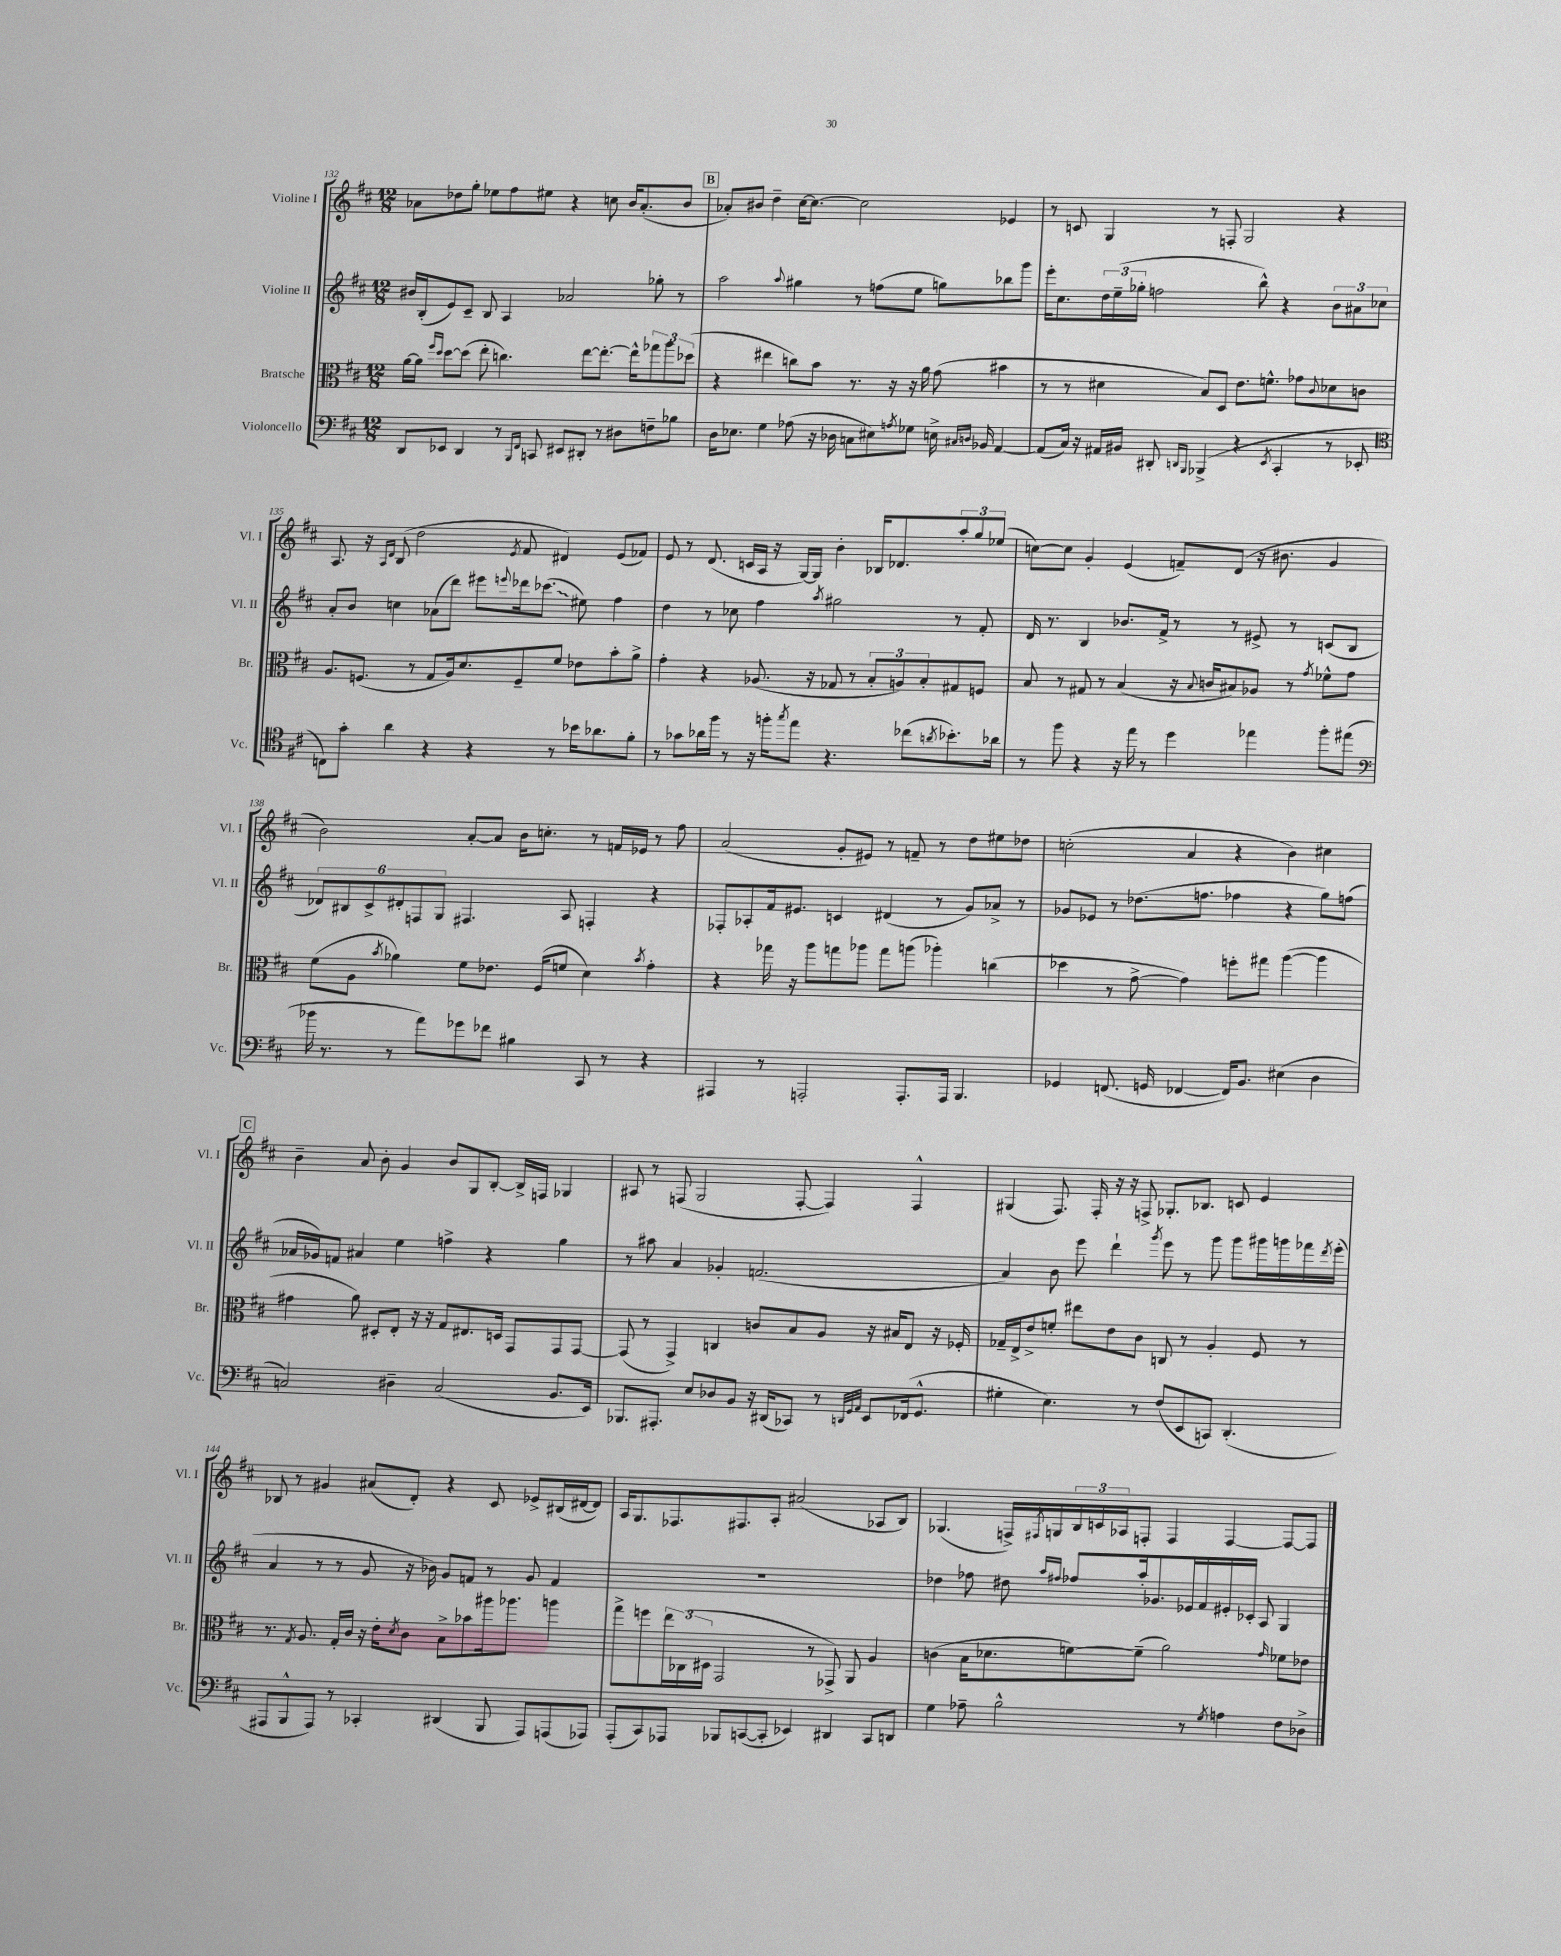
<<
\new StaffGroup <<
\new Staff = "s0" \with { instrumentName = "Violine I" shortInstrumentName = "Vl. I" } {
    \clef treble \key d \major \numericTimeSignature \time 12/8
    aes'8 des''8 g''8-. ees''8 fis''8 eis''8 r4 c''8 b'16 aes'8.-.( b'8 |
    \mark \markup { \box "B" } aes'8-.) bis'8 d''4-- cis''16~ cis''8.~ cis''2 ees'4 |
    r8 c'8 g4 r8 f8-. g2 r4 |
    a8. r16 \grace { a16 d'16 } b8( d''2 \acciaccatura { e'8 } fis'8 dis'4) e'8( fes'8) |
    e'8 r8 d'8.( c'16 a16 r16 g16~) g16 b'4-. bes16 des'8. \tuplet 3/2 { a''8-. g''8 ees''8( } |
    c''8~) c''8 g'4-. e'4( f'8--) d'8( r16 bis'8. g'4 |
    b'2) a'8~-. a'8 b'16 c''8.-. r8 f'16 ees'16 r8 fis''8 |
    a'2( g'8-. eis'8) r8 f'8-- r8 d''8 eis''8 des''8 |
    c''2-.( a'4 r4 b'4) cis''4 |
    \mark \markup { \box "C" } b'4-- a'8 b'8-. g'4 b'8 g8 b8~-. b16-> f16 ges4 |
    ais8 r8 f8( g2 f8~-. f4) f4-^ |
    gis4( fis8.) fis16-. r16 r16 f8-> ges8.-. bes8. c'8 e'4 |
    bes8 r8 gis'4 ais'8( d'8-.) r4 cis'8 ees'8-> bis16( dis'16~ dis'8) |
    a16 g8. fes8. fis8. a8-. ais'2( aes8 b8) |
    ges4.( f16->) \acciaccatura { fis8 } g16 \tuplet 3/2 { b16 c'16 aes16 } f8-. f4 f4~ f8~ f8 \bar "|." |
}
\new Staff = "s1" \with { instrumentName = "Violine II" shortInstrumentName = "Vl. II" } {
    \clef treble \key d \major \numericTimeSignature \time 12/8
    bis'16 b16-.( e'8) cis'8-- b8 a4 aes'2 ges''8-. r8 |
    \mark \markup { \box "B" } a''2 \appoggiatura { a''8 } gis''4 r8 f''8( e''8 g''8) bes''8 g'''8 |
    e'''16-. cis''8. \tuplet 3/2 { d''16 e''16--( ges''16-. } f''2 b''8-^) r4 \tuplet 3/2 { b'8 ais'8 ces''8 } |
    a'8-. b'8 c''4 aes'8( d'''8) eis'''8 \appoggiatura { e'''8 } des'''16 \once \override Glissando.style = #'zigzag ces'''8.\glissando( eis''8) fis''4 |
    d''4 r8 ces''8 fis''4 \acciaccatura { a''8 } gis''2 r8 fis'8-. |
    d'16 r8. b4 bes'8. fis'16-> r8 r8 eis'8-> r8 c'8( b8 |
    \tuplet 6/4 { des'8) bis8 cis'8-> dis'8-. f8 g8 } fis4. a8 f4-. r4 |
    fes8-. aes8-. fis'16 eis'8. c'4 dis'4( r8 g'8) aes'8-> r8 |
    ges'8 ees'8 r8 des''8.( f''8. fes''4 r4 g''8) f''8( |
    \mark \markup { \box "C" } aes'16 ges'16) f'8 ais'4 e''4 f''4-> r4 g''4 |
    r8 ais''8 a'4 ges'4-. f'2.( |
    a'4) b'8 e'''8 d'''4-! \acciaccatura { g'''8 } e'''8 r8 g'''8 g'''8 gis'''16 g'''16 fes'''16 \acciaccatura { d'''8 } e'''16-.( |
    a'4 r8 r8 g'8 r16 bes'16) g'8 f'8 r8 g'8 f'4 |
    R1. |
    des''4 fes''8 dis''8 \grace { a''16 fis''16 } fes''8 a''16-. ges'8. ees'16 fis'16 eis'16-. ces'16-. a8 g4 \bar "|." |
}
\new Staff = "s2" \with { instrumentName = "Bratsche" shortInstrumentName = "Br." } {
    \clef alto \key d \major \numericTimeSignature \time 12/8
    a'16~ a'16 \grace { fis''16 d''16 } d''8~ d''8( e''8-. c''4.) e''8~ e''8.~-. e''16-^ \tuplet 3/2 { ges''8 a''8 des''8( } |
    \mark \markup { \box "B" } r4 eis''4 c''8) b'8 r8. r16 r16 a'16 g'8( bis'4 |
    r8 r8 dis'4 b8) d8 e'8. f'8.-^ ges'8 \appoggiatura { cis'8 } des'8 c'8 |
    a8. f8.( r8 g8 a16) d'8. f8-- fis'8 ees'8 b'8-. a'8-> |
    g'4-. r4 aes8.( r16 ges8 r8 \tuplet 3/2 { b8-. a8) b8-. } gis8 f8 |
    b8 r8 gis8 r8 b4( r16 \appoggiatura { b8 } c'16 bis8) aes8 r8 \acciaccatura { g'8 } fes'8-^ g'8 |
    fis'8( a8 \acciaccatura { b'8 } aes'4) fis'8 ees'8. fis16( f'8 d'4) \acciaccatura { b'8 } g'4-. |
    r4 ges''16 r16 a''8 g''8 aes''8 g''8 a''8( aes''4-.) c''4( |
    des''4 r8 g'8~-> g'4) f''8-. gis''8 a''4~( a''4 |
    \mark \markup { \box "C" } gis'4 a'8) dis8-. e8-. r16 r16 g8 eis8. d16 g,8 g,8 g,8~ |
    g,8( r8 g,4->) c4 c'8 b8 a8 r16 bis16 e8 r16 fes16-. |
    ges16-- e16-> e'8-> f'8-. eis''8 e'8 cis'8 c8 r8 a4-. fis8 r8 |
    r8. \acciaccatura { g8 } a8. g16-. cis'16 r16 e'16-. \acciaccatura { d'8 } cis'8 b8-> bes'8 ais''16 aes''8. a''4 |
    g''8-> f''8 \tuplet 3/2 { e''16 ces16( dis16 } g,2 r8 ges,8->) a,8 a4 |
    c'4( b16 des'8. f'8~) f'8--( a'2) \grace { g'16 } fes'8 ees'8 \bar "|." |
}
\new Staff = "s3" \with { instrumentName = "Violoncello" shortInstrumentName = "Vc." } {
    \clef bass \key d \major \numericTimeSignature \time 12/8
    d,8 ees,8 d,4 r8 \grace { b,,16 fis,16 } c,8 eis,8 dis,8-. r8 dis8 f8-- bes8 |
    \mark \markup { \box "B" } d16 ees8. g4 aes8( r16 des16 c8 eis8) \acciaccatura { a8 } ges8 e16-> \grace { cis16 d16 } bes,16 a,4~ |
    a,8( cis16) r16 ais,16 bis,16 dis,8-. \grace { d,16 b,,16 } bes,,4->( r4 \acciaccatura { e,8 } cis,4-. r8 ees,8-. |
    \clef tenor c8) g'8-. a'4 r4 r4 r8 bes'16 aes'8. fis'8-. |
    r8 ges'8 aes'16 fis''16 r8 r16 f''16-. \acciaccatura { g''8 } e''8 r4. ces''8( \acciaccatura { a'8 } bes'8.-.) aes'16 |
    r8 fis''8 r4 r16 e''16 r8 d''4 ees''4 fis''8-. eis''8( |
    \clef bass bes'16 r8. r8 a'8) ges'8 fes'8 bis4 cis,8 r8 r4 |
    ais,,4 r8 a,,2-. a,,8.-. a,,16 b,,4. |
    ges,4 f,8.( g,16 fes,4~ fes,16) b,8. eis4( d4 |
    \mark \markup { \box "C" } c2) dis4-- c2( b,8. e,16) |
    bes,,8. ais,,8.-. e8 des8 b,8 r16 dis,16( ces,8) r8 \grace { d,32 g,32 a,32 } e,8 fes,16( g,8.-^ |
    gis4-. e4.) r8 fis8( e,8 c,8) d,4.-.( |
    ais,,8 b,,8-^ ais,,8) r8 ces,4-. dis,4( b,,8 ais,,8) a,,8( aes,,8) |
    a,,8-.( cis,8) aes,,8 bes,,8 c,8~( c,8-. ees,4) dis,4 c,8 d,8 |
    g4 aes8-- b2-^ r8 \acciaccatura { g8 } a4 fis8 des8-> \bar "|." |
}
>>
>>
\layout { \context { \Score currentBarNumber = #132 } }
